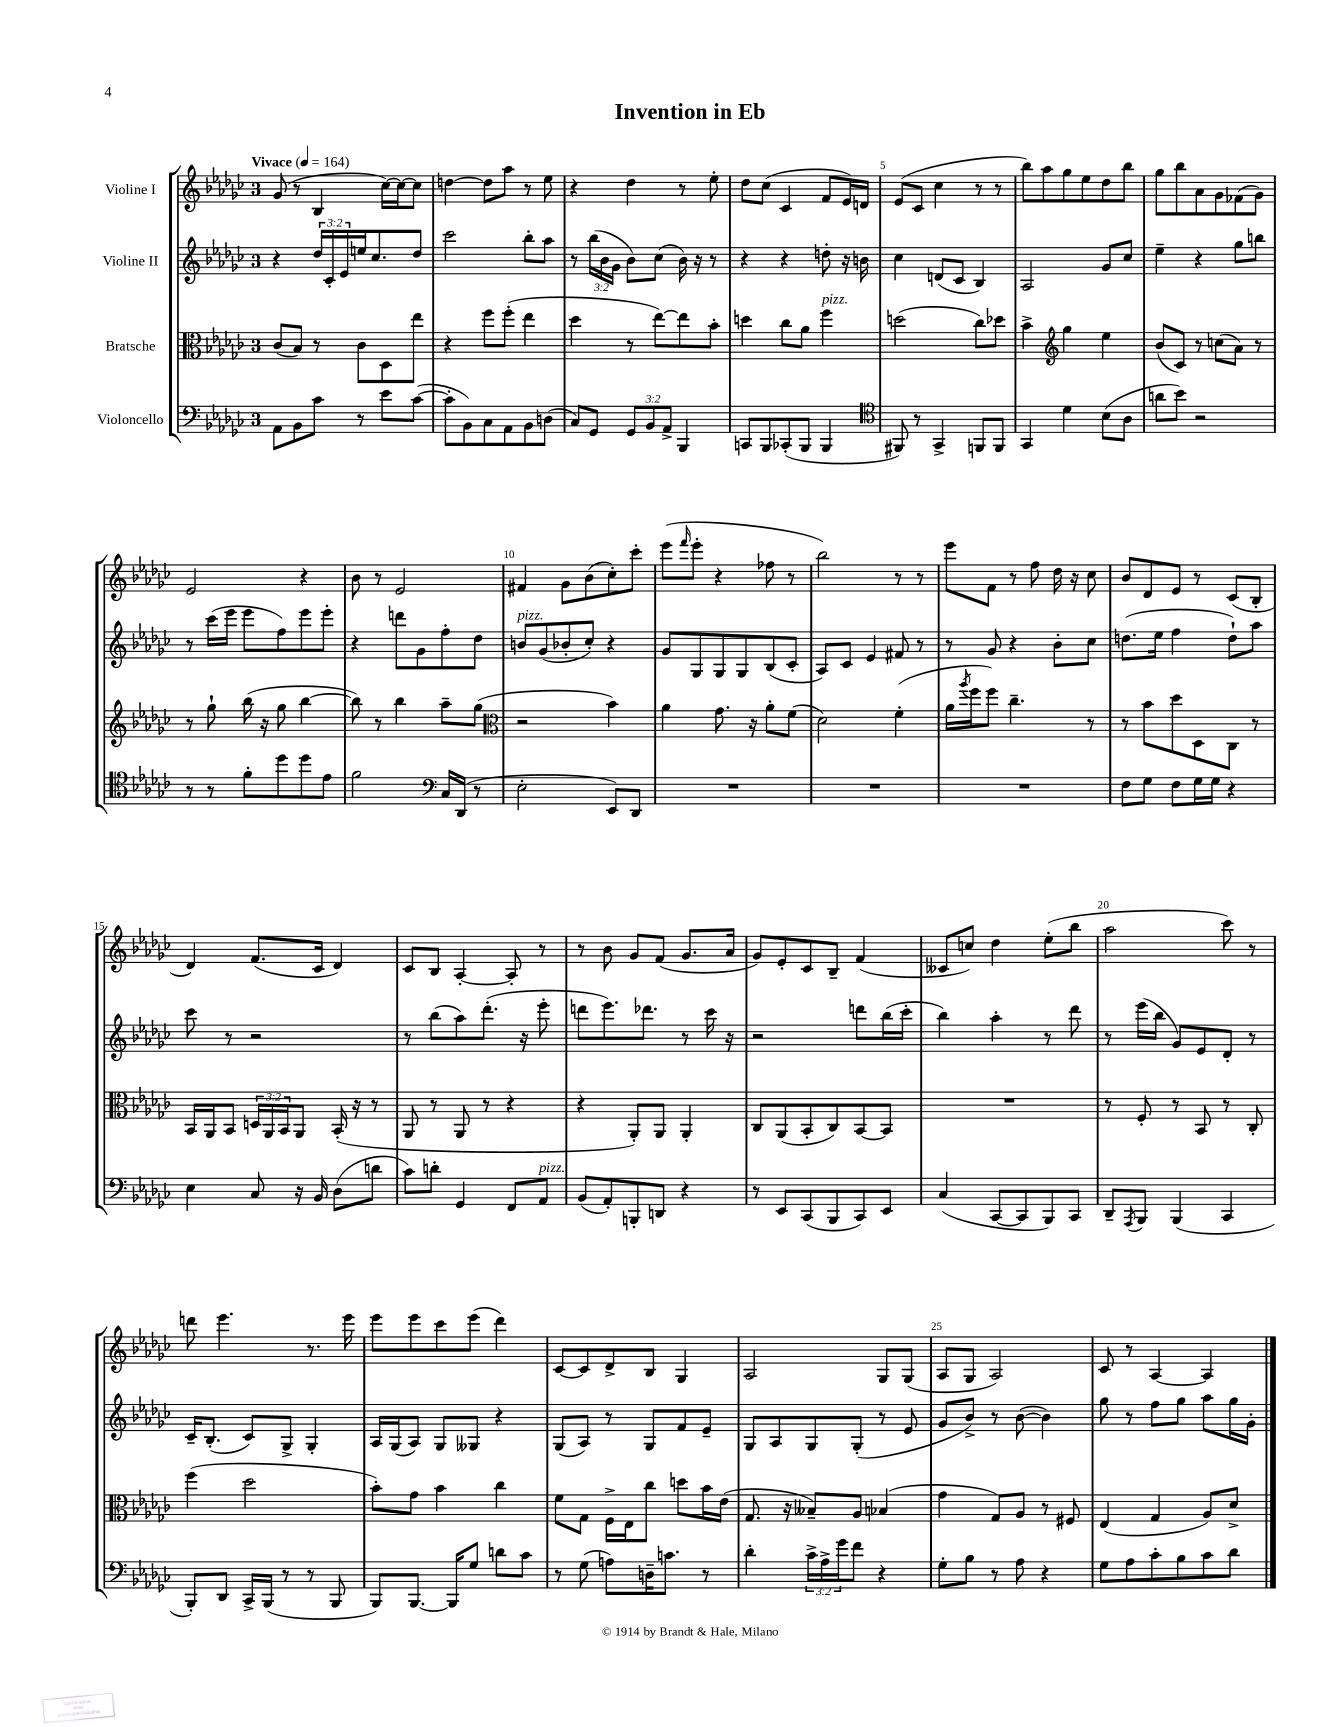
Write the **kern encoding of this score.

**kern	**kern	**kern	**kern
*staff4	*staff3	*staff2	*staff1
*clefF4	*clefC3	*clefG2	*clefG2
*k[b-e-a-d-g-c-]	*k[b-e-a-d-g-c-]	*k[b-e-a-d-g-c-]	*k[b-e-a-d-g-c-]
*M3/4	*M3/4	*M3/4	*M3/4
*MM164	*MM164	*MM164	*MM164
8AA-	(8c-	4r	(8g-
8BB-	8B-)	.	8r
8c-	8r	24dd-	4B-
.	.	24c-'	.
.	.	24e-	.
8r	8c-	16ee	.
.	.	8.cc-	.
8e-	8D-	.	[16cc-)
.	.	.	16cc-_
([8c-	8ee-	8dd-	8cc-]
=	=	=	=
8c-']	4r	2ccc-	[4dd
8BB-)	.	.	.
8C-	8ff	.	8dd]
8AA-	(8ff'	.	8aa-
8BB-	4ee-	8bb-'	8r
(8D	.	8aa-	8ee-
=	=	=	=
8C-)	4dd-	8r	4r
8GG-	.	(24bb-	.
.	.	24b-	.
.	.	24g-	.
12GG-	8r	8b-)	4dd-
12BB-	.	.	.
.	[8ee-)	(8cc-	.
12AA-^	.	.	.
4BBB-	8ee-]	16b-)	8r
.	.	16r	.
.	8b-'	8r	8ee-'
=	=	=	=
8CC	4dd	4r	8dd-
8BBB-	.	.	(8cc-
(8CC-'	8cc-	4r	4c-
8BBB-	8a-	.	.
4BBB-	4ff	8dd'	8f
.	.	16r	16e-)
.	.	16b	16d
=	=	=	=
*clefC4	*	*	*
8FF#)	(2dd	4cc-	(8e-
8r	.	.	8c-
4GG-^	.	(8d	4cc-
.	.	8c-	.
8FF	8cc-)	4B-)	8r
8FF	8dd-	.	8r
=	=	=	=
4GG-	4b-^	2A-	8bb-)
.	.	.	8aa-
*	*clefG2	*	*
4d-	4gg-	.	8gg-
.	.	.	8ee-
(8B-	4ee-	8g-	8dd-
8A-	.	8cc-	8bb-
=	=	=	=
8a	(8b-	4ee-~	8gg-
8b-)	8c-)	.	8bb-
2r	8r	4r	8a-
.	(8cc	.	8g-
.	8a-)	8gg-	(8f-
.	8r	8bb	8g-)
=	=	=	=
8r	8r	8r	2e-
8r	8gg-`	(16ccc-	.
.	.	16eee-	.
8f'	(16bb-	8eee-	.
.	16r	.	.
8dd-	8gg-	8ff)	.
8dd-	[4bb-	8eee-	4r
8e-	.	8eee-'	.
=	=	=	=
2f	8bb-])	4r	8b-
.	8r	.	8r
.	4bb-	8ddd	2e-
.	.	8g-	.
*clefF4	*	*	*
16C-	8aa-~	8ff'	.
(16DD-	.	.	.
8r	(8gg-	8dd-	.
=	=	=	=
*	*clefC3	*	*
2E-'	2r	8b	4f#
.	.	(8g-	.
.	.	8b-'	8g-
.	.	8cc-')	(8b-
8EE-)	4b-)	4r	8cc-')
8DD-	.	.	8ccc-'
=	=	=	=
2.r	4a-	8g-	(8eee-
.	.	.	16qqfff
.	.	8G-	8eee-'
.	8.g-	8G-	4r
.	.	8G-	.
.	16r	.	.
.	8a-'	(8B-	8ff-
.	(8f	8c-'	8r
=	=	=	=
2.r	2d-)	8A-)	2bb-)
.	.	8c-	.
.	.	4e-	.
.	(4f'	8f#	8r
.	.	8r	8r
=	=	=	=
2.r	16a-	8r	8eee-
.	8qaa-	.	.
.	16ff	.	.
.	8ff)	8g-	8f
.	4.cc-~	4r	8r
.	.	.	8ff
.	.	8b-'	16dd-
.	.	.	16r
.	8r	8cc-	8cc-
=	=	=	=
8F	8r	(8.dd	8b-
8G-	8b-	.	8d-
.	.	16ee-	.
8F	8dd-	4ff	8e-
16G-	8D-	.	8r
16G-	.	.	.
4r	8C-	8dd`)	(8c-
.	8r	8aa-	8B-'
=	=	=	=
4E-	16BB-	8ccc-	4d-)
.	16AA-	.	.
.	8BB-	8r	.
8C-	24D	2r	(8.f
.	24AA-	.	.
.	24BB-	.	.
16r	8AA-	.	.
16BB-	.	.	16c-
(8D-	(16BB-'	.	4d-)
.	16r	.	.
8d	8r	.	.
=	=	=	=
8c-)	8AA-	8r	8c-
8d'	8r	(8bb-	8B-
4GG-	8AA-	8aa-)	[4A-'
.	8r	(8.ddd-'	.
8FF	4r	.	8A-']
.	.	16r	.
8AA-	.	8eee-'	8r
=	=	=	=
(8BB-	4r	8ddd	8r
8AA-')	.	8.eee-)	8b-
8BBB'	8AA-')	.	8g-
.	.	8.ddd-	.
8DD	8AA-	.	(8f
4r	4AA-'	8r	8.g-
.	.	16ccc-	.
.	.	16r	16a-
=	=	=	=
8r	8C-	2r	8g-)
8EE-	(8AA-	.	8e-'
(8CC-	8BB-'	.	8c-
8BBB-	8C-)	.	8B-~
8CC-)	[8BB-	8ddd	(4f
8EE-	8BB-]	(16bb-	.
.	.	16ccc-'	.
=	=	=	=
(4C-	2.r	4bb-)	8c--
.	.	.	8cc)
[8CC-	.	4aa-'	4dd-
8CC-]	.	.	.
8BBB-)	.	8r	(8ee-'
8CC-	.	8ddd-	8bb-
=	=	=	=
8DD-~	8r	8r	2aa-
8qAAA-	.	.	.
8BBB-	8F'	(16eee-	.
.	.	16bb-	.
(4BBB-	8r	8g-)	.
.	8BB-	8e-	.
4CC-	8r	8d-'	8ccc-)
.	8C-'	8r	8r
=	=	=	=
8BBB-')	(4ff	16c-~	8ddd
.	.	(8.B-'	.
8DD-	.	.	4.eee-
16CC-^	2dd-	8c-)	.
(16BBB-	.	.	.
8r	.	8G-^	.
8r	.	4G-'	8.r
8BBB-	.	.	.
.	.	.	16eee-
=	=	=	=
8BBB-)	8b-')	16A-	8eee-
.	.	(16G-	.
[8.BBB-	8g-	8A-)	8eee-
.	4b-	8G-	8ccc-
16BBB-]	.	.	.
8G-	.	8G--	(8eee-
8d	4cc-	4r	4ddd-)
8c-	.	.	.
=	=	=	=
8r	8f	(8G-	[8c-
(8G-	8G-	8A-)	8c-]
8A)	16F^	8r	8d-^
.	16E-	.	.
16D~	8cc-	8G-	8B-
8.c	.	.	.
.	8dd	8f	4G-
8r	16b-	8e-~	.
.	(16e-	.	.
=	=	=	=
4d-'	8.G-	8G-	2A-
.	.	8A-	.
.	16r	.	.
24c-^	8B--~)	8G-	.
24A-^	.	.	.
24g-	.	.	.
8f	8A-	(8G-'	.
4r	(4B-	8r	8G-
.	.	8e-	(8G-
=	=	=	=
8G-'	4g-	8g-	8A-
8B-	.	8b-^)	8G-
8r	8G-)	8r	2A-)
8A-	8A-	([8b-	.
4r	8r	4b-])	.
.	8F#	.	.
=	=	=	=
8G-	(4E-	8gg-	8c-
8A-	.	8r	8r
8c-'	4G-	8ff	[4A-
8B-	.	8gg-	.
8c-	8A-)	8aa-	4A-]
8d-	8d-^	16gg-	.
.	.	16g-'	.
==	==	==	==
*-	*-	*-	*-
